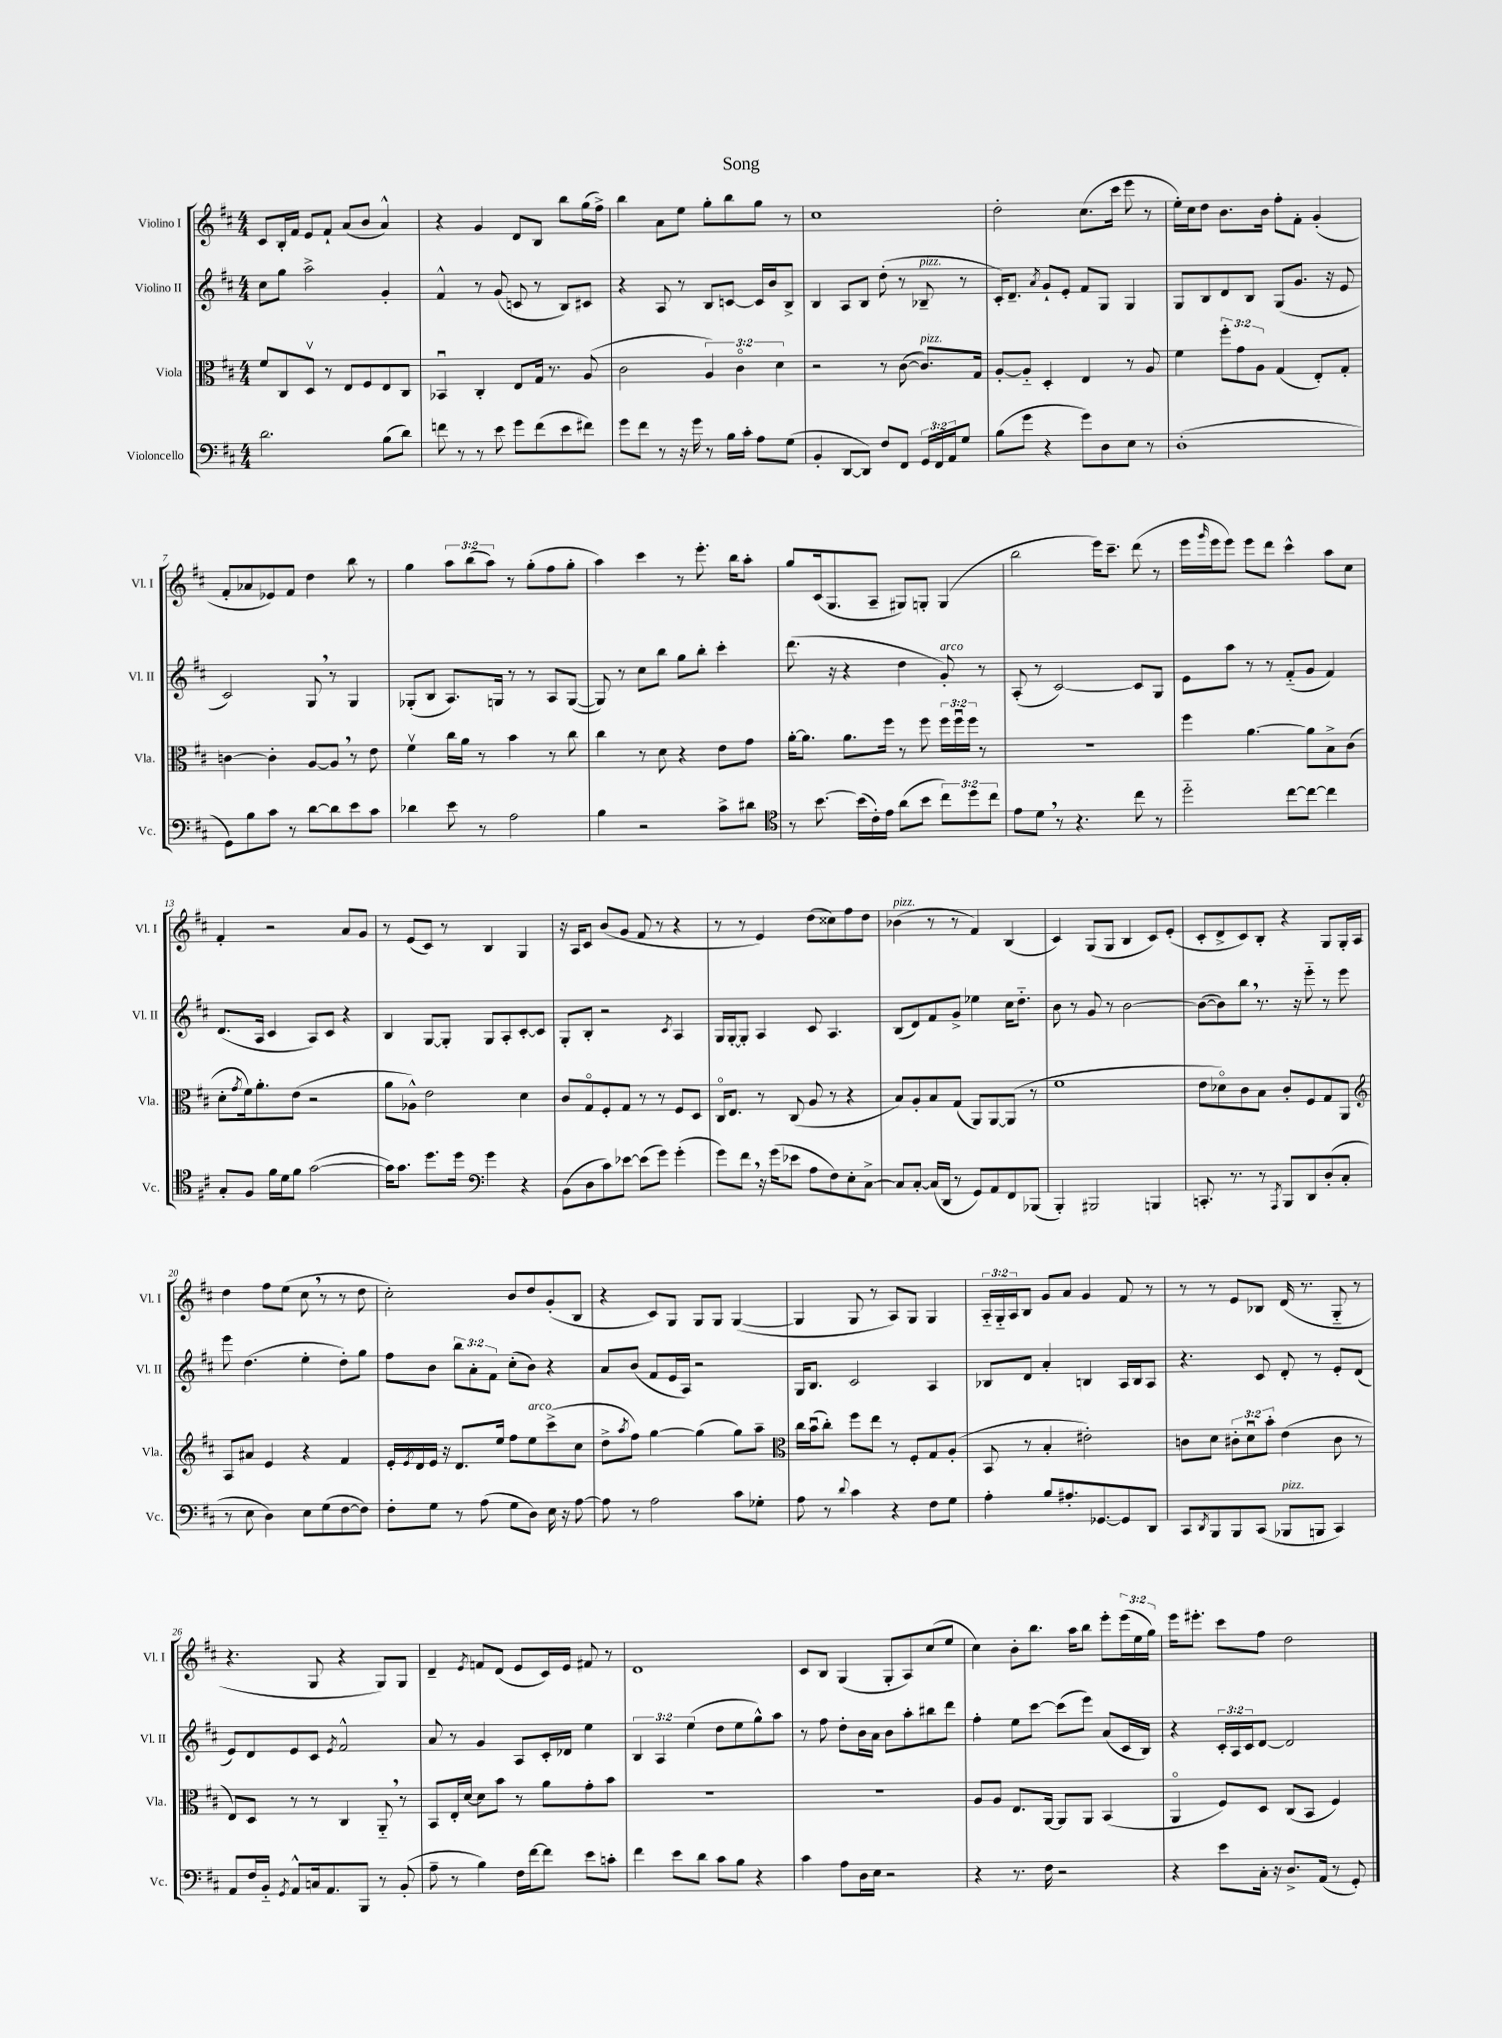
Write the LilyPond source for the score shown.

\header { title = "Song" }
<<
\new StaffGroup <<
\new Staff = "s0" \with { instrumentName = "Violino I" shortInstrumentName = "Vl. I" } {
    \clef treble \key d \major \numericTimeSignature \time 4/4 \override Staff.TupletNumber.text = #tuplet-number::calc-fraction-text
    cis'8 b16-. fis'16 e'8 fis'8-! a'8( b'8 a'4-^) |
    r4 g'4 d'8 b8 b''8 g''16( fis''16->) |
    b''4 a'8 e''8 g''8-. b''8 g''8 r8 |
    cis''1 |
    d''2-. cis''8.( cis'''16 e'''8 r8 |
    e''16-.) cis''16 d''8 b'8. b'16 fis''8-. fis'8-. g'4-.( |
    fis'8-. aes'8 ees'8) fis'8 d''4 b''8 r8 |
    g''4 \tuplet 3/2 { a''8 b''8( a''8) } r8 g''8-.( fis''8 g''8-. |
    a''4) cis'''4 r8 e'''8.-. b''16 a''8-. |
    g''8 cis'16( g8. a8-- gis8) g8-. g4( |
    b''2 e'''16) cis'''8.-- d'''8( r8 |
    e'''16 \grace { g'''16 } e'''16 e'''8) e'''8 d'''8 cis'''4-^ a''8 cis''8 |
    fis'4-. r2 a'8 g'8 |
    r8 e'8( cis'8) r8 b4 g4 |
    r16 a16 cis'8 b'8( g'8 fis'8 r8 r4 |
    r8 r8 e'4) d''8( cisis''8) fis''8 d''8 |
    bes'4^\markup { \italic "pizz." }( r8 r8 fis'4) b4( |
    cis'4) g8( g8 b4 cis'8) e'8-.( |
    cis'8-. d'8-> cis'8) b8-. r4 g8 g16-. a16 |
    d''4 fis''8 e''8( cis''8 \breathe r8 r8 d''8 |
    cis''2-.) b'8 d''8 g'8-.( b8 |
    r4 cis'8) g8 g8 g8 g4~( |
    g4 g8 r8 a8) g8 g4 |
    \tuplet 3/2 { a16-_ g16-_ a16 } b8 g'8 a'8 g'4 fis'8 r8 |
    r8 r8 e'8 bes8 d'16( r8. g8-_ r8 |
    r4. g8 r4 g8) g8 |
    d'4-- \acciaccatura { e'8 } f'8 d'8( e'8 cis'16) e'16 fis'8 r8 |
    d'1 |
    cis'8 b8 g4( g8-. a8) cis''8( e''8 |
    cis''4) b'8-. b''8. a''16 b''8 e'''8-. \tuplet 3/2 { e'''16( e''16 g''16) } |
    e'''16 eis'''8.-. cis'''8 fis''8 d''2 \bar "|." |
}
\new Staff = "s1" \with { instrumentName = "Violino II" shortInstrumentName = "Vl. II" } {
    \clef treble \key d \major \numericTimeSignature \time 4/4 \override Staff.TupletNumber.text = #tuplet-number::calc-fraction-text
    cis''8 g''8 a''2-> g'4-. |
    fis'4-^ r8 g'8( c'8 r8 b8) cis'8 |
    r4 a8 r8 b8 c'8~ c'16 b'16 b8-> |
    b4 a8 b8 d''8-.( r8 bes8--^\markup { \italic "pizz." } r8 |
    cis'16-.) d'8.-- \acciaccatura { a'8 } g'8-! e'8-. fis'8 g8 g4 |
    g8 b8 d'8 b8 g8( g'8. r16 e'8 |
    cis'2) g8 \breathe r8 g4 |
    ges8-.( b8 a8.) g16 r8 r8 a8 g8~( |
    g8) r8 cis''8 b''8 g''8 b''8-. cis'''4-. |
    d'''8.( r16 r4 d''4 g'8-.^\markup { \italic "arco" }) r8 |
    a8-.( r8 cis'2~) cis'8 g8 |
    e'8 a''8 r8 r8 fis'8-_( g'8 fis'4) |
    d'8.( a16 cis'4 a8) cis'8 r4 |
    b4 g8~ g8-. g8 a8-. cis'8~-. cis'8 |
    g8-. b8-. r2 \acciaccatura { cis'8 } a4 |
    g16 g16~-. g8-. a4 cis'8 a4. |
    b8( d'8) fis'8 g'8-> ees''4 cis''16 d''8.-_ |
    b'8 r8 g'8 r8 b'2~ |
    b'8~( b'8) b''8 \breathe r8. r16 e'''8-_ r8 e'''8 |
    e'''8 d''4.( e''4-. d''8-.) g''8 |
    fis''8 b'8 \tuplet 3/2 { b''8 a'8-. fis'8 } cis''8-.( b'8) r4 |
    a'8 b'8( fis'8 e'16 a16) r2 |
    g16 b8. cis'2 a4 |
    bes8 d'8 a'4-. b4 a16 b16 a8 |
    r4. cis'8 d'8-. r8 e'8-. d'8( |
    e'8) d'8 e'8 cis'8 \acciaccatura { e'8 } fis'2-^ |
    a'8 r8 g'4 a8 cis'16-. des'16 e''4 |
    \tuplet 3/2 { b4 a4 e''4( } d''8 e''8 g''8-^) a''8 |
    r8 fis''8 d''8-. b'16 a'16 b'8 a''8-. bis''8 d'''8 |
    fis''4-. e''8 cis'''8~ cis'''8( e'''8) a'8( cis'16 b16) |
    r4 \tuplet 3/2 { cis'16-. a16 cis'16 } d'8~ d'2 \bar "|." |
}
\new Staff = "s2" \with { instrumentName = "Viola" shortInstrumentName = "Vla." } {
    \clef alto \key d \major \numericTimeSignature \time 4/4 \override Staff.TupletNumber.text = #tuplet-number::calc-fraction-text
    fis'8 cis8 d8\upbow r8 e8 fis8 e8 cis8 |
    bes,4\downbow cis4-. e8 g16 r8. a8( |
    cis'2 \tuplet 3/2 { a4) cis'4\flageolet d'4 } |
    r2 r8 cis'8~( cis'8.^\markup { \italic "pizz." }) g16 |
    a8~-. a8-_ d4-. e4 r8 a8 |
    fis'4 \tuplet 3/2 { fis''8-. g'8 a8 } g4( e8-.) g8-. |
    c'4~ c'4-. a8~ a8 \breathe r8 e'8 |
    fis'4\upbow cis''16 a'16 r8 b'4 r8 cis''8 |
    cis''4 r8 d'8 r4 e'8 g'8 |
    a'16~-. a'8. a'8. fis''16 r8 fis''8 \tuplet 3/2 { fis''16 fis''16\downbow fis''16 } r8 |
    R1 |
    fis''4 a'4.~ a'8 b8-> cis'8( |
    d'8-. \acciaccatura { g'8 } fis'16) a'8.-. e'8( r2 |
    a'8 aes8-^) e'2 d'4 |
    cis'8 g8\flageolet fis8-. g8 r8 r8 fis8 d8 |
    cis16\flageolet e8. r8 cis8( a8 r8 r4 |
    b8) a8-. b8 g8( a,8) a,8~ a,8( r8 |
    fis'1 |
    e'8 des'8\flageolet) cis'8 b8 cis'8-. fis8 g8 a,8 |
    \clef treble a8 ais'8 e'4 r4 fis'4 |
    e'16-. \acciaccatura { e'8 } d'16 e'16 r16 d'8. e''16 fis''8 e''8^\markup { \italic "arco" } cis'''8->( cis''8 |
    d''8-> \acciaccatura { a''8 } fis''8) g''4~ g''4( g''8) a''8-- |
    \clef alto cis''16 b'16\downbow( cis''8-.) fis''8 e''8 r8 fis8-. g8 a8-.( |
    b,8 r8 b4-. eis'2-.) |
    c'8 d'8 \tuplet 3/2 { cis'8-. d'8\downbow b'8-. } e'4( cis'8 r8 |
    e8) d8 r8 r8 cis4 a,8-_ \breathe r8 |
    b,8 e16-. d'16~ d'8 b'8 r8 a'8 g'8-. b'8 |
    R1 |
    r1 |
    a8 a8 e8. a,16~ a,8 a,8 b,4( |
    a,4\flageolet fis8) d8 cis8( b,8 fis4) \bar "|." |
}
\new Staff = "s3" \with { instrumentName = "Violoncello" shortInstrumentName = "Vc." } {
    \clef bass \key d \major \numericTimeSignature \time 4/4 \override Staff.TupletNumber.text = #tuplet-number::calc-fraction-text
    d'2. b8( d'8) |
    f'8 r8 r8 e'8 g'8 f'8( e'8 fis'8) |
    g'8 fis'8 r8 r16 g'16 r8 b16 cis'16-. a8 g8( |
    b,4-. d,8~ d,8) fis8 fis,8 \tuplet 3/2 { g,16 fis,16 a,16 } g8 |
    b8( g'8 r4 g'8) d8 e8 r8 |
    d1-.( |
    g,8) b8 cis'8 r8 d'8~ d'8 e'8 cis'8 |
    des'4 e'8 r8 a2 |
    b4 r2 cis'8-> dis'8 |
    \clef tenor r8 b'8.~ b'16( cis'16-.) e'16 a'8( b'8 \tuplet 3/2 { cis''8) d''8 cis''8 } |
    e'8 d'8 \breathe r8 r4. cis''8 r8 |
    d''2-_ cis''8~ cis''8~ cis''4 |
    g8-. fis8 fis'16 d'16 fis'8 g'2~( |
    g'16) g'8. d''8. d''16 \clef bass g'4 r4 |
    b,8( d8 cis'8) ees'8~ ees'8( g'8) g'4-.( |
    g'8) fis'8 \breathe r16 g'16( ees'8 a8 fis8) e8-. cis8~-> |
    cis8 cis8~-. cis16( d,16 r8 g,8) a,8 fis,8 bes,,8( |
    b,,4-.) bis,,2 b,,4 |
    c,8.-. r8. r8 \acciaccatura { a,,8 } b,,8 d,8 d8-.( cis8-. |
    r8 e8 d4) e8 g8( fis8~ fis8) |
    fis8-. g8 r8 a8( g8 d8) e16 r16 a8~ |
    a8 r8 a2 cis'8 ges8-. |
    a8 r8 \appoggiatura { d'8 } cis'4 r4 fis8 g8 |
    a4-. b8 ais8.-. ges,8.~ ges,8 d,8 |
    cis,8 \acciaccatura { d,8 } b,,8 b,,8 cis,8( bes,,8^\markup { \italic "pizz." } b,,8 cis,4) |
    a,8 fis16 b,16-_ \acciaccatura { g,8 } a,8-^ c16 a,8. b,,8 r8 b,8-.( |
    a8-- r8 b4) fis16 fis'16~ fis'8 e'8 c'8-. |
    fis'4 e'8 d'8 cis'8 b8 r4 |
    cis'4 a8 d16 e16 r2 |
    r4 r8. fis16 r2 |
    r4 e'8 cis16-. r16 d8.-> a,16( r8 g,8-.) \bar "|." |
}
>>
>>
